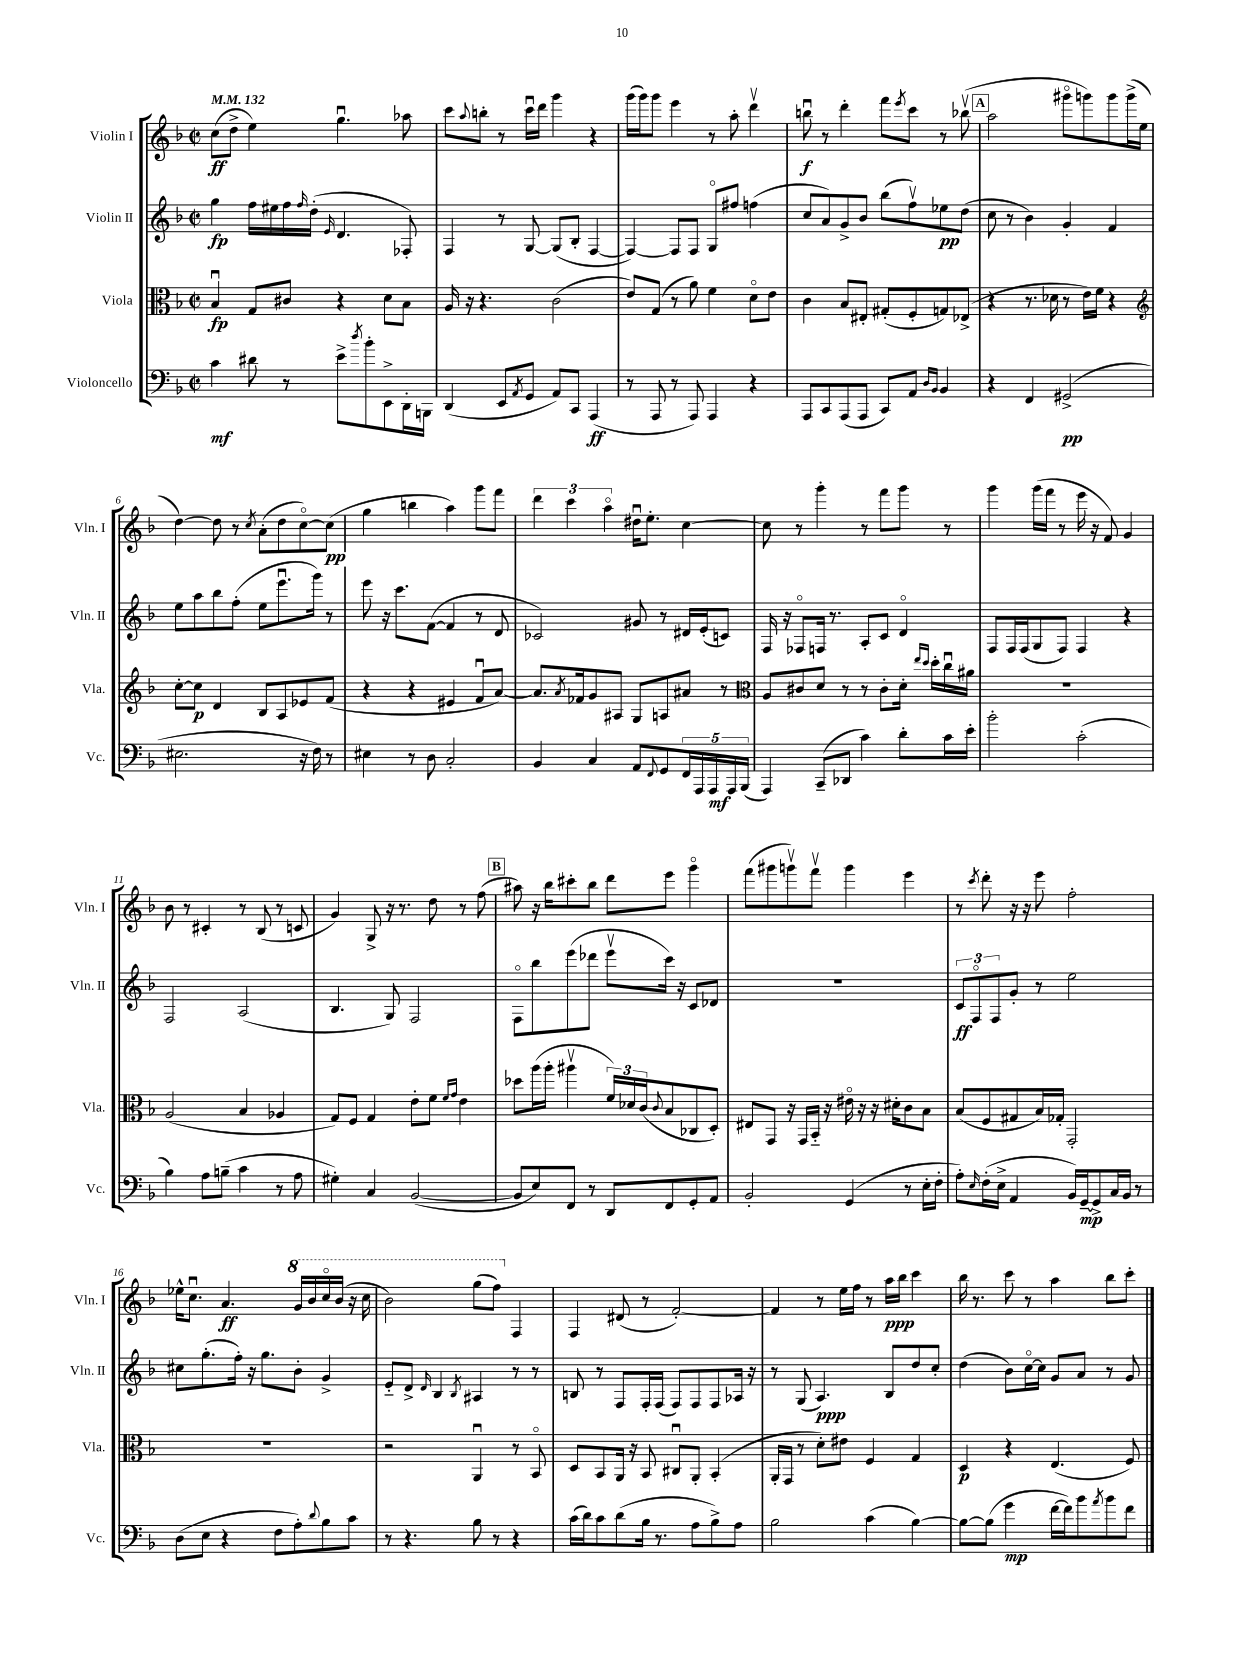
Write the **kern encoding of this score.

**kern	**kern	**kern	**kern
*staff4	*staff3	*staff2	*staff1
*clefF4	*clefC3	*clefG2	*clefG2
*k[b-]	*k[b-]	*k[b-]	*k[b-]
*M2/2	*M2/2	*M2/2	*M2/2
*met(c|)	*met(c|)	*met(c|)	*met(c|)
*MM132	*MM132	*MM132	*MM132
4c	4B-u	4gg	(8cc
.	.	.	8dd^
8d#	8G	16ff	4ee)
.	.	16ee#	.
8r	8c#	16ff	.
.	.	16qqff	.
.	.	(16dd'	.
.	.	16qqe	.
8e^	4r	4.d	4.ggu
8qdd	.	.	.
8b-'	.	.	.
8EE^	8d	.	.
16DD'	8B-	8F-')	8aa-
16BBB	.	.	.
=	=	=	=
(4DD	16A	4F	8ccc
.	16r	.	.
.	.	.	8qqaa
.	4.r	.	8bb'
8EE	.	8r	8r
8qAA	.	.	.
8GG	.	[8G	16cccu
.	.	.	16ddd
8AA)	(2c	(8G]	4ggg
8CC	.	8B-'	.
(4AAA	.	[4F	4r
=	=	=	=
8r	8e)	4F_)	(16ggg
.	.	.	16ggg)
8AAA	(8G	.	8ggg
8r	8r	8F]	4eee
8AAA)	8a)	8F	.
4AAA	4f	8Go	8r
.	.	8ff#	8aa'
4r	8do	(4ff	4dddv
.	8e	.	.
=	=	=	=
8AAA	4c	8cc	8bbu
8CC	.	8a)	8r
(8AAA	8B-	8g^	4ddd'
8AAA	8E#'	8b-	.
8CC)	(8G#'	(8bb-	8fff
.	.	.	8qeee
8AA	8F'	8ffv)	8ccc
16qqD	.	.	.
16qqBB-	.	.	.
4BB-	8G)	8ee-	8r
.	(8E-^	(8dd	(8bb-v
=	=	=	=
4r	4r	8cc	2aa
.	.	8r	.
4FF	8.r	4b-)	.
.	16d-	.	.
(2GG#^	8r	4g'	8ggg#o
.	16e)	.	8ggg)
.	16f	.	.
.	4r	4f	8ggg
.	.	.	(16ggg^
.	.	.	16ee
=	=	=	=
*	*clefG2	*	*
2.E#	[8cc'	8ee	[4dd)
.	8cc]	8aa	.
.	4d	8bb-	8dd]
.	.	(8ff'	8r
.	.	.	8qcc
.	8B-	8ee	(8a'
.	8A	8.eeeu	8dd
16r	8e-	.	[8cco)
16F)	.	16ggg)	.
8r	(8f	8r	(8cc]
=	=	=	=
4E#	4r	8eee	4gg
.	.	16r	.
.	.	8.ccc	.
8r	4r	.	4bb
8D	.	([8f	.
2C'	4e#	4f]	4aa)
.	8fu	8r	8ggg
.	[8a)	8d	8fff
=	=	=	=
4BB-	8.a]	2c-)	6ddd
.	.	.	6ccc
.	8qa	.	.
.	16f-	.	.
4C	8g	.	.
.	.	.	6aao
.	8A#	.	.
8AA	8G	8g#	16dd#u
.	.	.	8.ee'
8qqFF	.	.	.
8GG	8A	8r	.
20FF	8a#	16d#	[4cc
20AAA	.	.	.
.	.	(16e'	.
20AAA	.	.	.
.	8r	8c)	.
20AAA	.	.	.
(20BBB-	.	.	.
=	=	=	=
*	*clefC3	*	*
4AAA)	8A	16F	8cc]
.	.	16r	.
.	8c#	8F-o	8r
(8CC~	8d	16F	4ggg'
.	.	8.r	.
8DD-	8r	.	.
4c)	8r	8A'	8r
.	8c#'	8c	8fff
8d'	16d'	4do	8ggg
.	16qqee	.	.
.	16qqdd	.	.
.	16dd'	.	.
16c	16ccu	.	8r
16e'	16a#	.	.
=	=	=	=
2b-'	1r	8F	4ggg
.	.	16F	.
.	.	(16F	.
.	.	8G	(16ggg
.	.	.	16fff
.	.	8F)	8r
(2c'	.	4F	16eee
.	.	.	16r
.	.	.	8f)
.	.	4r	4g
=	=	=	=
4B-)	(2A	2F	8b-
.	.	.	8r
8A	.	.	4c#'
(8B~	.	.	.
4c	4B-	(2A	8r
.	.	.	(8B-
8r	4A-	.	8r
8A	.	.	8c
=	=	=	=
4G#')	8G)	4.B-	4g)
.	8F	.	.
4C	4G	.	8G^
.	.	8G)	16r
.	.	.	8.r
([2BB-	8e'	2F	.
.	8f	.	8dd
.	16qqf	.	.
.	16qqg	.	.
.	4e	.	8r
.	.	.	(8ff
=	=	=	=
8BB-]	8dd-	8Fo	8aa#)
8E)	(16aa	8bb-	16r
.	16aa'	.	16bb-
8FF	4aa#v	(8eee	8ccc#'
8r	.	8ddd-	8bb-
8DD	24f)	8eeev	8ddd
.	24d-	.	.
.	(24c	.	.
.	8qqc	.	.
8FF	8B-	16ccc)	8eee
.	.	16r	.
8GG'	8C-	8c	4gggo
8AA	8D')	8d-	.
=	=	=	=
2BB-'	8E#	1r	(8fff
.	8GG	.	8ggg#
.	16r	.	8gggv)
.	16GG	.	.
.	16BB-'~	.	8fffv
.	16r	.	.
(4GG	16e#o	.	4ggg
.	16r	.	.
.	16r	.	.
.	16d#'	.	.
8r	8c	.	4eee
16E'	8B-	.	.
16F'	.	.	.
=	=	=	=
8A')	(8B-	12c	8r
.	.	12Fo	.
16qqE	.	.	8qccc
(16F'	8F	.	8ddd'
.	.	12F	.
16E^	.	.	.
4AA	8G#	8g'	16r
.	.	.	16r
.	16B-)	8r	8eee
.	16G-'	.	.
16BB-)	2GG'	2ee	2ff'
[16GG~	.	.	.
8GG^]	.	.	.
16C	.	.	.
16BB-	.	.	.
8r	.	.	.
=	=	=	=
(8D	1r	8cc#	16ee-^^
.	.	.	8.ccu
8E	.	(8.gg'	.
4r	.	.	4.a
.	.	16ff')	.
.	.	16r	.
.	.	8.gg	.
8F	.	.	.
8A')	.	8b-'	16gg
.	.	.	16bb-
8qqd	.	.	.
8B-	.	4g^	16ccco
.	.	.	(16bb-
8c	.	.	16r
.	.	.	16ccc
=	=	=	=
8r	2r	8e'~	2bb-)
4.r	.	8d^	.
.	.	16qqd	.
.	.	4B-	.
.	.	8qB-	.
8B-	4AAu	4A#	(8ggg
8r	.	.	8fff)
4r	8r	8r	4F
.	8BB-o	8r	.
=	=	=	=
(16c	8D	8B	4F
16d)	.	.	.
8c	8BB-	8r	.
(8d	16AA	8F	(8d#
.	16r	.	.
16B-	8BB-	16F'	8r
8.r	.	(16F	.
.	8C#u	8F)	[2f')
8A	8AA'	8F	.
8B-^)	(4BB-'	8F	.
8A	.	16A-	.
.	.	16r	.
=	=	=	=
2B-	16AA'	8r	4f]
.	16GG	.	.
.	8r	(8G	.
.	8d')	4.A)	8r
.	8e#	.	16ee
.	.	.	16ff
(4c	4F	.	8r
.	.	8B-	16aa
.	.	.	16bb-
[4B-)	4G	8dd	4ccc
.	.	8cc'	.
=	=	=	=
8B-_	4D	(4dd	16bb-
.	.	.	8.r
(8B-]	.	.	.
4g	4r	8b-)	8ccc
.	.	[16cco	8r
.	.	16cc]	.
[16f	(4.E	8g	4aa
16f])	.	.	.
8b-	.	8a	.
8qa	.	.	.
8b-	.	8r	8bb-
8f	8F)	8g	8ccc'
==	==	==	==
*-	*-	*-	*-
